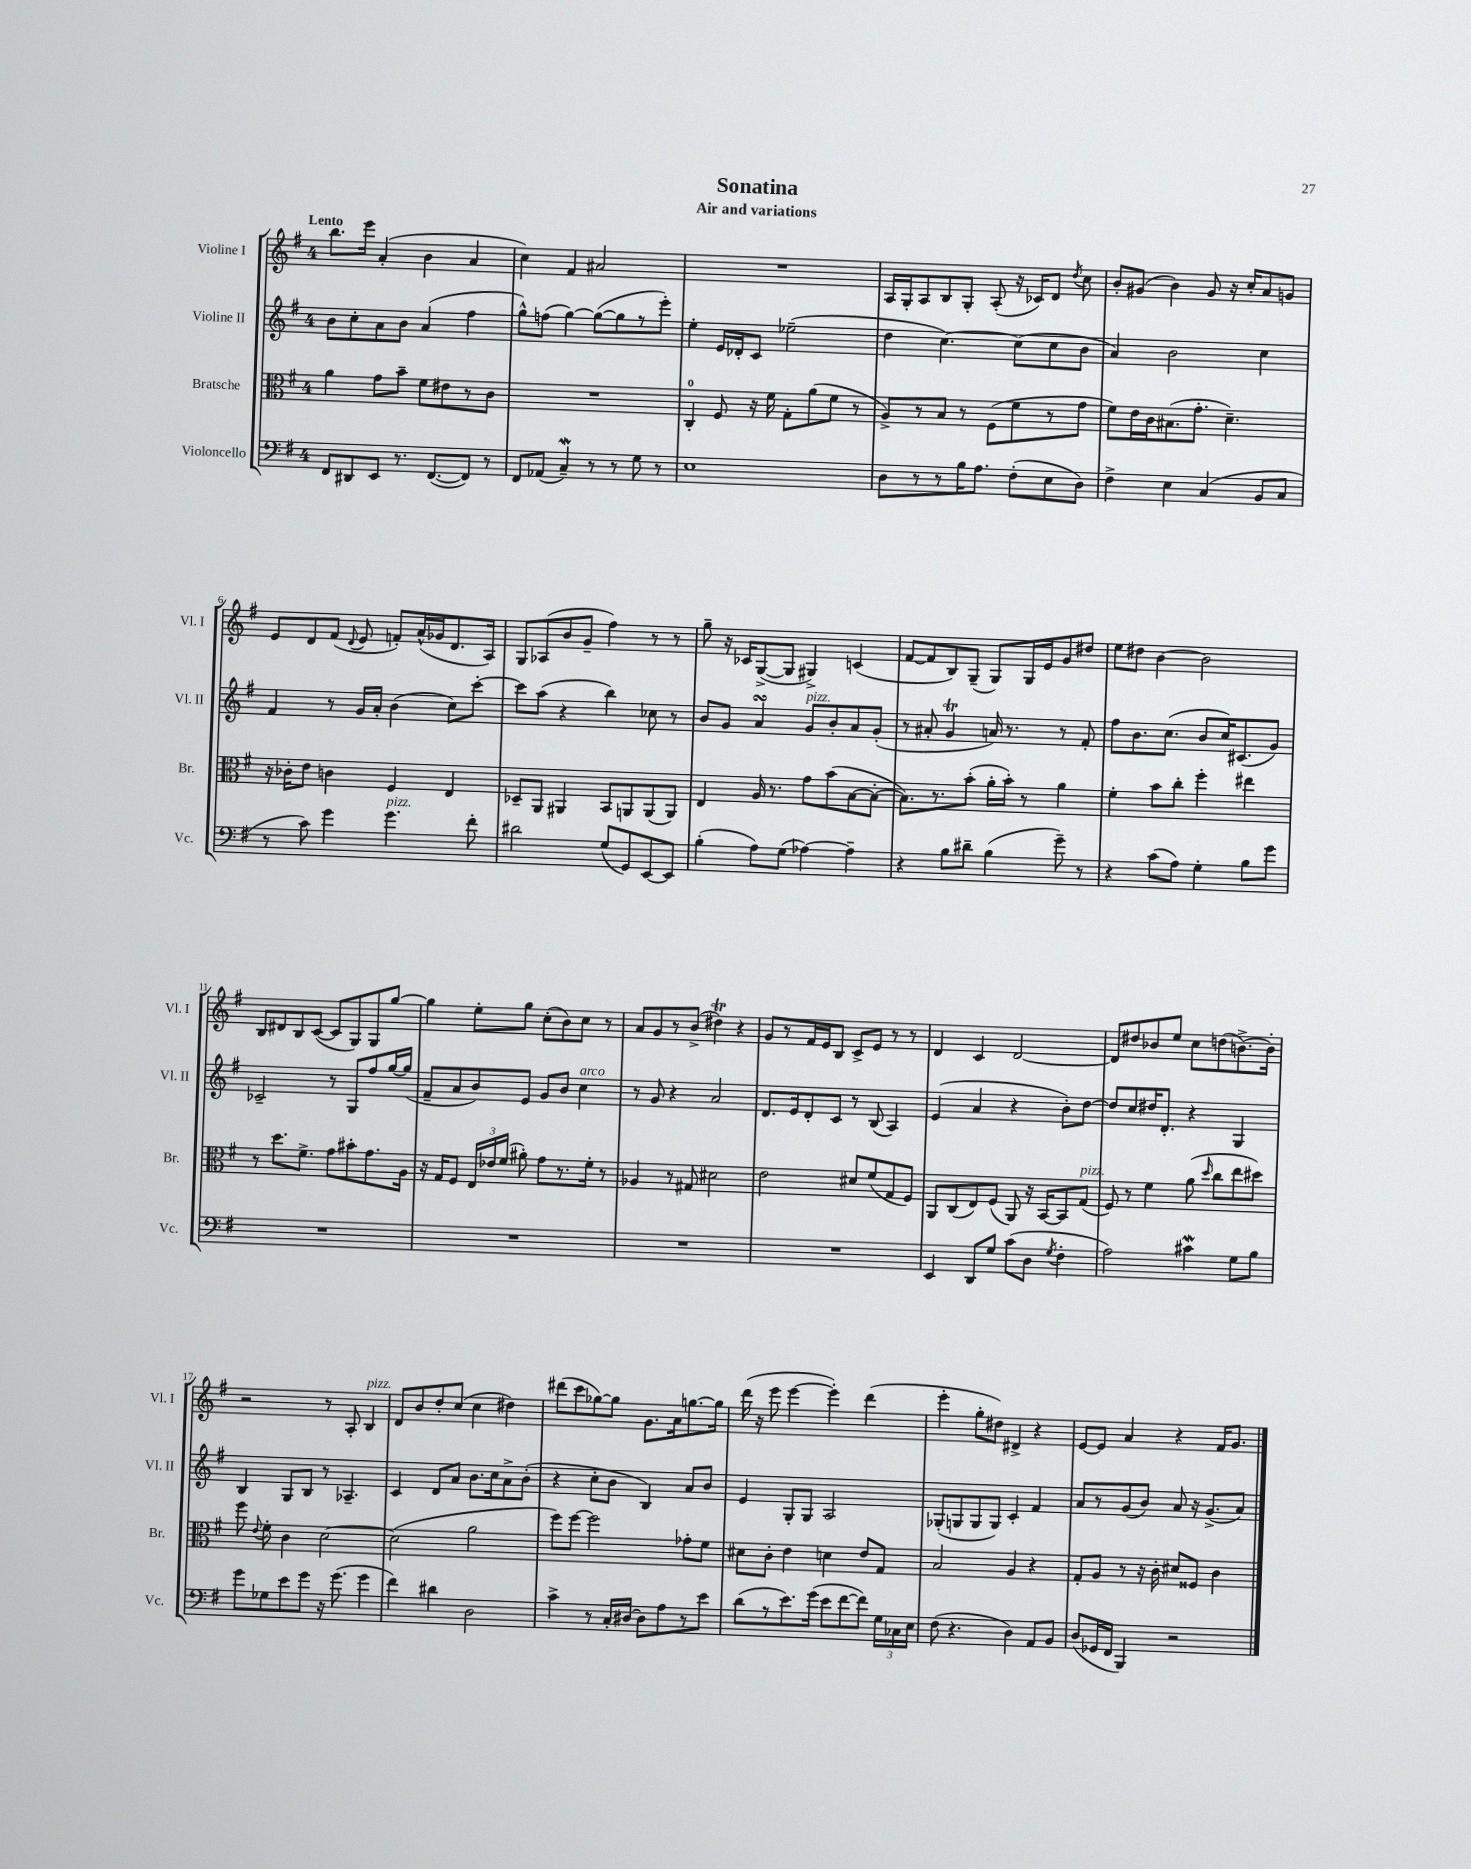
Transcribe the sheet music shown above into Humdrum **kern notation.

**kern	**kern	**kern	**kern
*staff4	*staff3	*staff2	*staff1
*clefF4	*clefC3	*clefG2	*clefG2
*k[f#]	*k[f#]	*k[f#]	*k[f#]
*M4/4	*M4/4	*M4/4	*M4/4
8FF#/L	4a\	8b\L	8.bb\L
8DD#/	.	8cc'\	.
.	.	.	16eee\Jk
8EE/J	8g\L	8a\	(4a'/
8.r	8b~\J	8b\J	.
.	8f#\L	(4a/	4b\
([8.FF#/L	.	.	.
.	8e#\	.	.
8FF#/]J)	8r	4ff#\	4a/
8r	8c\J	.	.
=	=	=	=
8FF#/L	1r	8gg^^\L)	4cc\)
(8AA-/J	.	(8ff\J	.
4C~/)	.	[4gg\)	4f#/
8r	.	(8gg\_L	2a#/
8r	.	8gg\]	.
8G\	.	8r	.
8r	.	8eee'\J)	.
=	=	=	=
1E	4C'/	4ee'\	1r
.	8F#/	16e/LL	.
.	.	16d-'/J	.
.	16r	8c/J	.
.	16f#\	.	.
.	8G'\L	(2ee-~\	.
.	(8a\	.	.
.	8f#\J	.	.
.	8r	.	.
=	=	=	=
8D\L	8A^/L)	4dd\	16A/LL
.	.	.	16G'/J
8r	8r	.	8A/
8r	8B/J	[4.cc\)	8B/
16B\K	8r	.	8G'/J
8.A\J	.	.	.
.	(8F#\L	.	(8A'/
(8F#'\L	8f#\	(8cc\]L	16r
.	.	.	16c-/LK)
8E\	8r	8cc\	8d/J
.	.	.	8qdd/
8D\J)	8g\J	8b\J	8cc\
=	=	=	=
4F#^\	8f#\L)	4a/)	8b'/L
.	16e\L	.	(8g#/J
.	16c\J	.	.
4E\	(8.B#\	2b\	4b\)
.	8.g'\J	.	.
(4C/	.	.	8g#/
.	4.d~\)	.	16r
.	.	.	16cc'/LK
8BB/L	.	4cc\	8a/
8C/J	.	.	8g/J
=	=	=	=
8r	16r	4f#/	8e/L
.	16c-'\LK	.	.
8c\)	8e\J	.	8d/
4g\	4c\	8r	(8f#/J
.	.	.	8qqd/
.	.	16g/LL	8e/
.	.	16a'/JJ	.
4.g\	4F#/	(4b\	8f'/L)
.	.	.	(16a^^/L
.	.	.	16g-/J
.	4E/	8cc\L)	8.d/
8f#'\	.	[8ccc'\J	.
.	.	.	16A/Jk)
=	=	=	=
2d#\	8D-~/L	8ccc\]L	8G/L
.	8AA/J	(8aa\J	(8A-/
.	4AA#/	4r	8b/
.	.	.	8g~/J
(8G/L	8BB/L	4bb\)	4ff#\)
8GG/)	8AA/	.	.
[8EE/	(8AA/	8cc-\	8r
8EE/]J	8AA/J)	8r	8r
=	=	=	=
(4B'\	4E/	8b/L	8gg~\
.	.	8g/J	16r
.	.	.	16c-/LK
8A\L)	16A/	4a/	([8G^/
.	8.r	.	.
(8G\J	.	.	8G/]J
[4A-\)	8g\L	8g/L	4G#^/)
.	(8b\	8b'/	.
4A-~\]	[8B\	8a/	(4c/
.	8B'\_J	(8g'/J	.
=	=	=	=
4r	8.B\]L)	8r	[8f#/L
.	.	8a#'/	8f#/]
.	8.r	.	.
8B\L	.	4g/	8B/)
8d#~\J	(8b'\J	.	(8G~/J
(4B\	16a'\LL	16a/)	8G/L)
.	16b'\JJ)	8.r	.
.	8r	.	16G/L
.	.	.	16e/J
8g~\)	4a\	8r	8g/
8r	.	8f#'/	8dd#/J
=	=	=	=
4r	4f#'\	8ff#\L	8ee\L
.	.	8.b\	8dd#\J
(8c\L	8b\L	.	[4b\
.	.	(8.cc\J	.
8A\J)	8cc'\J	.	.
4G'\	4ff#'\	8b/L	2b\]
.	.	16cc/K)	.
.	.	(8.c#/	.
8B\L	4ee#\	.	.
8g\J	.	8g/J)	.
=	=	=	=
1r	8r	2c-~/	8B/L
.	8.dd\L	.	8d#/
.	.	.	8B/
.	8.f#^\J	.	.
.	.	.	([8c/J
.	8g\L	8r	8c/]L
.	8b#'\	8G/L	8G/)
.	8.g\	8ff#/	8G/
.	.	[16gg/L	[8gg/J
.	16A\Jk	(16gg/]JJ	.
=	=	=	=
1r	16r	8f#~/L	4gg\]
.	16G/LK	.	.
.	8F#/J	8a/	.
.	24E/LL	8b/)	8ee'\L
.	24e-/	.	.
.	(24f#/JJ	.	.
.	8a#'\)	8e/J	8gg\J
.	8g\L	8g/L	(8cc'\L
.	8.r	8b/J	8b\)
.	.	4cc\	8cc\J
.	16f#'\Jk	.	.
.	8r	.	8r
=	=	=	=
1r	4A-/	8r	8a/L
.	.	8g/	8g/
.	8r	4r	8r
.	8G#/	.	(8b^/J
.	2d#\	2a/	4dd#\)
.	.	.	4r
=	=	=	=
1r	2e\	8.d/L	8g/L
.	.	.	8r
.	.	16e/k	.
.	.	8d'/	16f#/L
.	.	.	16e/J
.	.	8c/J	8B/J
.	8d#/L	8r	8c^/L
.	(8f#/	(8B/	8e/J
.	8G/	4A/)	8r
.	8F#/J)	.	8r
=	=	=	=
4EE/	8AA/L	(4e/	4d/
.	(8C/	.	.
8DD/L	8E/)	4a/	4c/
8G/J	(8F#/J	.	.
(8c\L	8AA/)	4r	[2d/
8D\J	16r	.	.
.	[16BB/LK	.	.
8qG/	.	.	.
4F#'\	8BB/]	8b'\L)	.
.	(8G/J	[8dd\J	.
=	=	=	=
2A\)	8F#/)	8dd/]L	8d/]L
.	8r	8cc/	8dd#/
.	4f#\	16dd#/K	8b-/
.	.	8.d'/J	.
.	.	.	8ee/J
4c#\	(8a\	4r	8cc\L
.	16qqdd/	.	.
.	8cc\L	.	(8dd\
8G\L	8ee\	4G/	[8.b^\)
8B\J	8dd#\J)	.	.
.	.	.	16b'\]Jk
=	=	=	=
8g\L	8ff#\	4B/	2r
.	8qqe/	.	.
8G-\	8f#'\	.	.
8e\	4c\	8G/L	.
8g\J	.	8B/J	.
16r	[2d\	8r	8r
(8.g\	.	.	.
.	.	4.A-~/	8A'/
4g\	.	.	4B/
=	=	=	=
4f#\)	(2d\]	4c/	8d/L
.	.	.	8b/
4d#\	.	8d/L	8dd'/
.	.	8a/J	(8cc/J
2D\	2a\	8.b\L	4cc\
.	.	16cc\k	.
.	.	8a^\	4dd#\)
.	.	(8b'\J	.
=	=	=	=
4c^\	8ff#\L)	4r	(8ddd#\L
.	[8ff#\J	.	8ccc\
8r	2ff#\]	8cc'\L	[8gg-\)
16C'/LL	.	8b\J	8gg-\]J
[16D#/JJ	.	.	.
8D#\]L	.	4B/)	8.g\L
8A\	.	.	.
.	.	.	16a\k
8r	8g-'\L	8a/L	[8.gg\
8e\J	8f#\J	8b/J	.
.	.	.	16gg\]Jk
=	=	=	=
(8d\L	8d#\L	4e/	(16ddd\
.	.	.	16r
8r	8c'\J	.	8eee\
8.e\)	4e\	8G'/L	[4eee\
.	.	8G/J	.
(16g\Jk	.	.	.
8e\L	4d\	2A/	4eee'\])
[8f#\	.	.	.
8f#\]J)	8e/L	.	(4ddd\
24G\LL	8G/J	.	.
24C-\	.	.	.
24E\JJ	.	.	.
=	=	=	=
(8F#\	2B/	(8G-'/L	4eee'\
4.r	.	8G/	.
.	.	8G/	8gg'\L
.	.	8G/J)	8dd#\J)
4D\)	4A/	4c'/	4d#^/
8AA/L	4r	4f#/	4r
8BB/J	.	.	.
=	=	=	=
(8D/L	8G'/L	8a/L	[8e/L
16GG-/L	8A/J	8r	8e/]J
16FF#/JJ	.	.	.
4BBB/)	8r	(8g/	4a/
.	16r	8b/J)	.
.	16c'\	.	.
2r	8d#/L	8a/	4r
.	8F##/J	16r	.
.	.	(8.g^/L	.
.	4c\	.	16f#/LK
.	.	.	8.g/J
.	.	8a/J)	.
==	==	==	==
*-	*-	*-	*-
